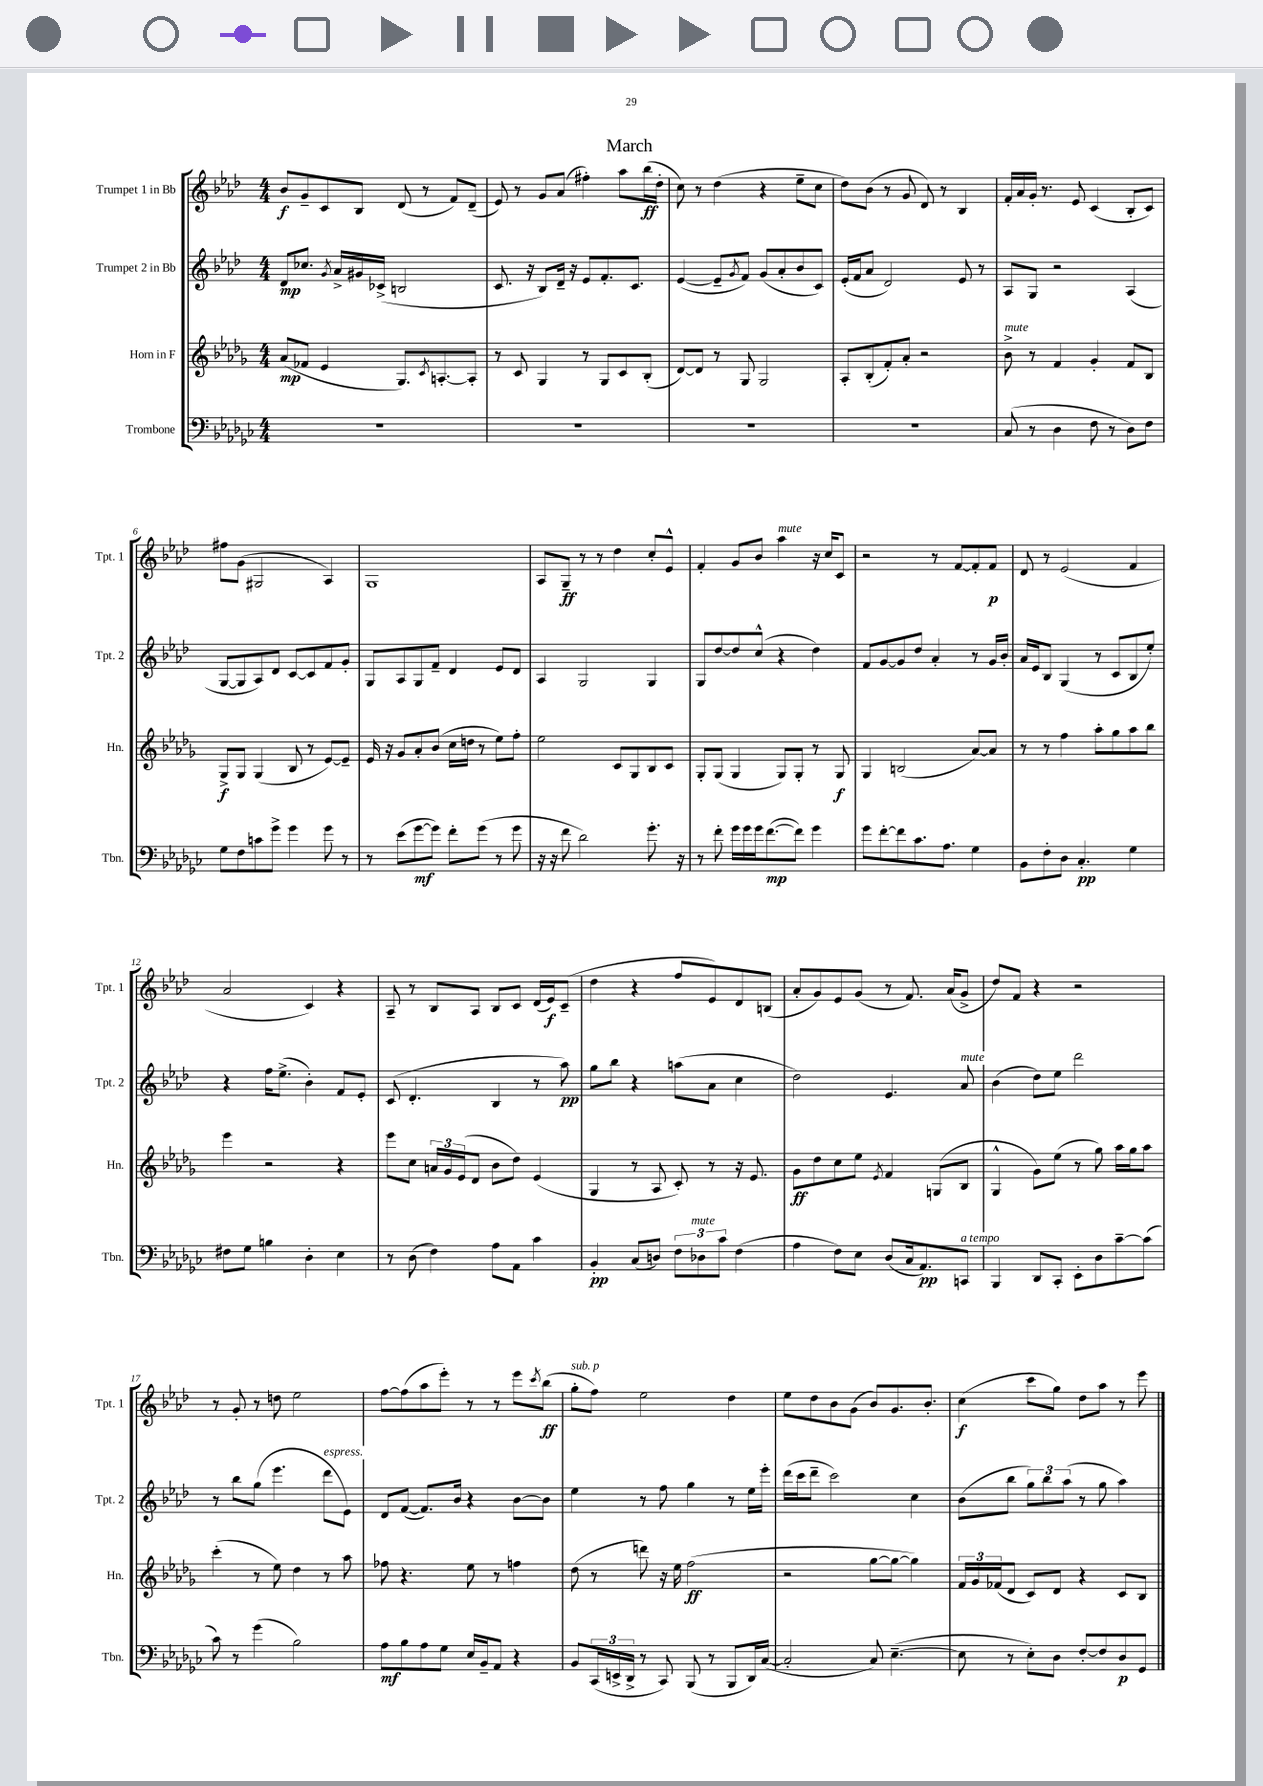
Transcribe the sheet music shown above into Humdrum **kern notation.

**kern	**kern	**kern	**kern
*staff4	*staff3	*staff2	*staff1
*clefF4	*clefG2	*clefG2	*clefG2
*k[b-e-a-d-g-c-]	*k[b-e-a-d-g-]	*k[b-e-a-d-]	*k[b-e-a-d-]
*M4/4	*M4/4	*M4/4	*M4/4
1r	(8a-	8d-	8b-
.	8f-	8.cc-	8g~
.	4e-	.	8c
.	.	8qg	.
.	.	16a-^	.
.	.	16g#	8B-
.	.	(16c-^	.
.	8.G-)	2B	(8d-
.	.	.	8r
.	8qc	.	.
.	[8.A'	.	.
.	.	.	8f)
.	8A']	.	(8d-~
=	=	=	=
1r	8r	8.c	8e-)
.	8c	.	8r
.	.	16r	.
.	4G-	8B-)	8g
.	.	16d-~	(8a-
.	.	16r	.
.	8r	8e-	4ff#')
.	8G-	8.f'	.
.	8c	.	8aa-
.	.	8.c	.
.	(8B-'	.	(16bb-
.	.	.	16dd-'
=	=	=	=
1r	[8d-)	([4e-	8cc)
.	8d-]	.	8r
.	8r	8e-~]	(4dd-
.	.	8qg	.
.	8G-	8f)	.
.	2G-	(8g	4r
.	.	8a-'	.
.	.	8b-	8ee-~
.	.	8c)	8cc
=	=	=	=
1r	8A-'	(16e-'	8dd-)
.	.	16f	.
.	(8B-'	8a-	(8b-
.	8f')	2d-)	8r
.	8a-'	.	8g
.	2r	.	8d-)
.	.	.	8r
.	.	8e-	4B-
.	.	8r	.
=	=	=	=
(8C-	8b-^	8A-	16f'
.	.	.	16a-
8r	8r	8G	16g'
.	.	.	8.r
4D-	4f	2r	.
.	.	.	8e-
8F	4g-'	.	(4c
8r	.	.	.
8D-)	8f	(4A-	8B-'
8F	8B-	.	8c)
=	=	=	=
8G-	8G-^	[8G	8ff#
8F	8G-	8G]	(8g
8c	(4G-	8A-)	2G#
8g-^	.	8d-	.
4g-	8B-	[8c	.
.	8r	8c]	.
8g-	[8e-)	8f	4A-)
8r	8e-~]	8g'	.
=	=	=	=
8r	16e-	8G	1G
.	16r	.	.
(8e-	8g-	8A-	.
[8g-	8a-'	8G	.
8g-])	(8b-	8f~	.
8f'	16cc	4d-	.
.	16dd	.	.
(8g-	8r	.	.
8r	8ee-)	8e-	.
8g-	8ff'	8d-	.
=	=	=	=
16r	2ee-	4A-	8A-
16r	.	.	.
8f	.	.	8G~
2d-)	.	2G	8r
.	.	.	8r
.	8c	.	4dd-
.	8G-	.	.
8.g-'	8B-	4G	8cc'
.	8c	.	8e-^^
16r	.	.	.
=	=	=	=
8r	8G-'	8G	4f'
8f'	(8G-	[8dd-	.
16g-	4G-	8dd-]	8g
16g-	.	.	.
16g-	.	(8cc^^	8b-
([8.f	.	.	.
.	8G-)	4r	4aa-
8f])	8G-'	.	.
4g-	8r	4dd-)	16r
.	.	.	16cc
.	8G-	.	8c
=	=	=	=
8g-	4G-	8f	2r
[8f'	.	[8g	.
8f]	(2B	8g]	.
8.c-	.	8dd-	.
.	.	4a-'	8r
8.A-	.	.	.
.	.	.	[8f
4G-	[8a-)	8r	8f']
.	8a-]	16g	8f
.	.	16b-'	.
=	=	=	=
8BB-	8r	16a-	8d-
.	.	16e-	.
8F'	8r	8B-	8r
8D-	4ff	(4G	(2e-
4.C-'	.	.	.
.	8aa-'	8r	.
.	8gg-	8c	.
4G-	8aa-	8B-	4f
.	8bb-	8ee-')	.
=	=	=	=
8F#	4eee-	4r	2a-
8G-	.	.	.
4B	2r	16ff	.
.	.	(8.ee-^	.
4D-'	.	4b-')	4c)
4E-	4r	8f	4r
.	.	8e-'	.
=	=	=	=
8r	8eee-	(8c	8A-~
(8D-	8cc	4.d-'	8r
4F)	24a	.	8B-
.	24g-	.	.
.	(24e-	.	.
.	8d-	.	8A-
8A-	8b-	4B-	8B-
8AA-	8dd-)	.	8c
4c-	(4e-	8r	(16d-
.	.	.	16e-)
.	.	8aa-)	(8c~
=	=	=	=
4BB-'	4G-	8gg	4dd-
.	.	8bb-	.
(8C-	8r	4r	4r
8D)	8A-	.	.
12F	8c')	(8aa	8ff
12D-	.	.	.
.	8r	8a-	8e-)
12c-	.	.	.
(4F	16r	4cc	8d-
.	8.e-	.	.
.	.	.	(8B
=	=	=	=
4A-	8g-	2dd-)	8a-'
.	8dd-	.	8g)
8F)	8cc	.	8e-
8E-	8ee-	.	(8g
.	8qe-	.	.
(8D-	4f	4.e-	8r
16C-	.	.	8.f)
8.AA-)	.	.	.
.	(8G	.	.
.	.	.	(16a-
8CC	8B-	8a-	8g^
=	=	=	=
4BBB-	4G-^^	(4b-	8dd-)
.	.	.	8f
8DD-	8g-)	8dd-)	4r
8CC-'	(8ee-	8ee-	.
8EE-'	8r	2ddd-	2r
8D-	8gg-)	.	.
[8c-~	16aa-	.	.
.	16gg-	.	.
(8c-]	8aa-	.	.
=	=	=	=
8c-)	(4ccc'	8r	8r
8r	.	8bb-	8g'
(4g-	8r	(8gg	8r
.	8ee-)	4.eee-	8dd
2B-)	4dd-	.	2ee-
.	8r	8ddd-	.
.	8aa-	8e-)	.
=	=	=	=
8A-	8ff-	8d-	[8ff
8B-	4.r	([8f	(8ff]
8A-	.	8.f])	8aa-
8G-	.	.	8eee-')
.	.	16b-	.
16E-	8ee-	4r	8r
16BB-~	.	.	.
8AA-	8r	.	8r
4r	4ff	[8b-	8eee-
.	.	.	8qccc
.	.	8b-]	(8bb-
=	=	=	=
8BB-	(8dd-	4ee-	8gg'
(24CC-	8r	.	8ff)
24EE^	.	.	.
24DD-^	.	.	.
8r	8ddd)	8r	2ee-
8CC-)	16r	8ff	.
.	16ee-	.	.
(8BBB-	(2ff	4gg	.
8r	.	.	.
8BBB-	.	8r	4dd-
16DD-)	.	16ee-	.
([16C-	.	16eee-'	.
=	=	=	=
2C-']	2r	(16ddd-	8ee-
.	.	16ccc	.
.	.	8ddd-~	8dd-
.	.	2ccc)	8b-
.	.	.	(8g
8C-)	[8gg-	.	8b-)
([4.E-~	8gg-_	.	8.g
.	4gg-])	4cc	.
.	.	.	8.b-'
=	=	=	=
8E-]	24f	(8b-	(4cc
.	24g-	.	.
.	(24f-	.	.
8r	8d-	8bb-	.
8E-')	8c)	12gg)	8ccc
.	.	12bb-	.
8D-	8d-	.	8gg)
.	.	(12aa-	.
[8F'	4r	8r	8dd-
8F]	.	8gg	8aa-
8D-	8c	4aa-)	8r
8GG-	8B-	.	8eee-
==	==	==	==
*-	*-	*-	*-
